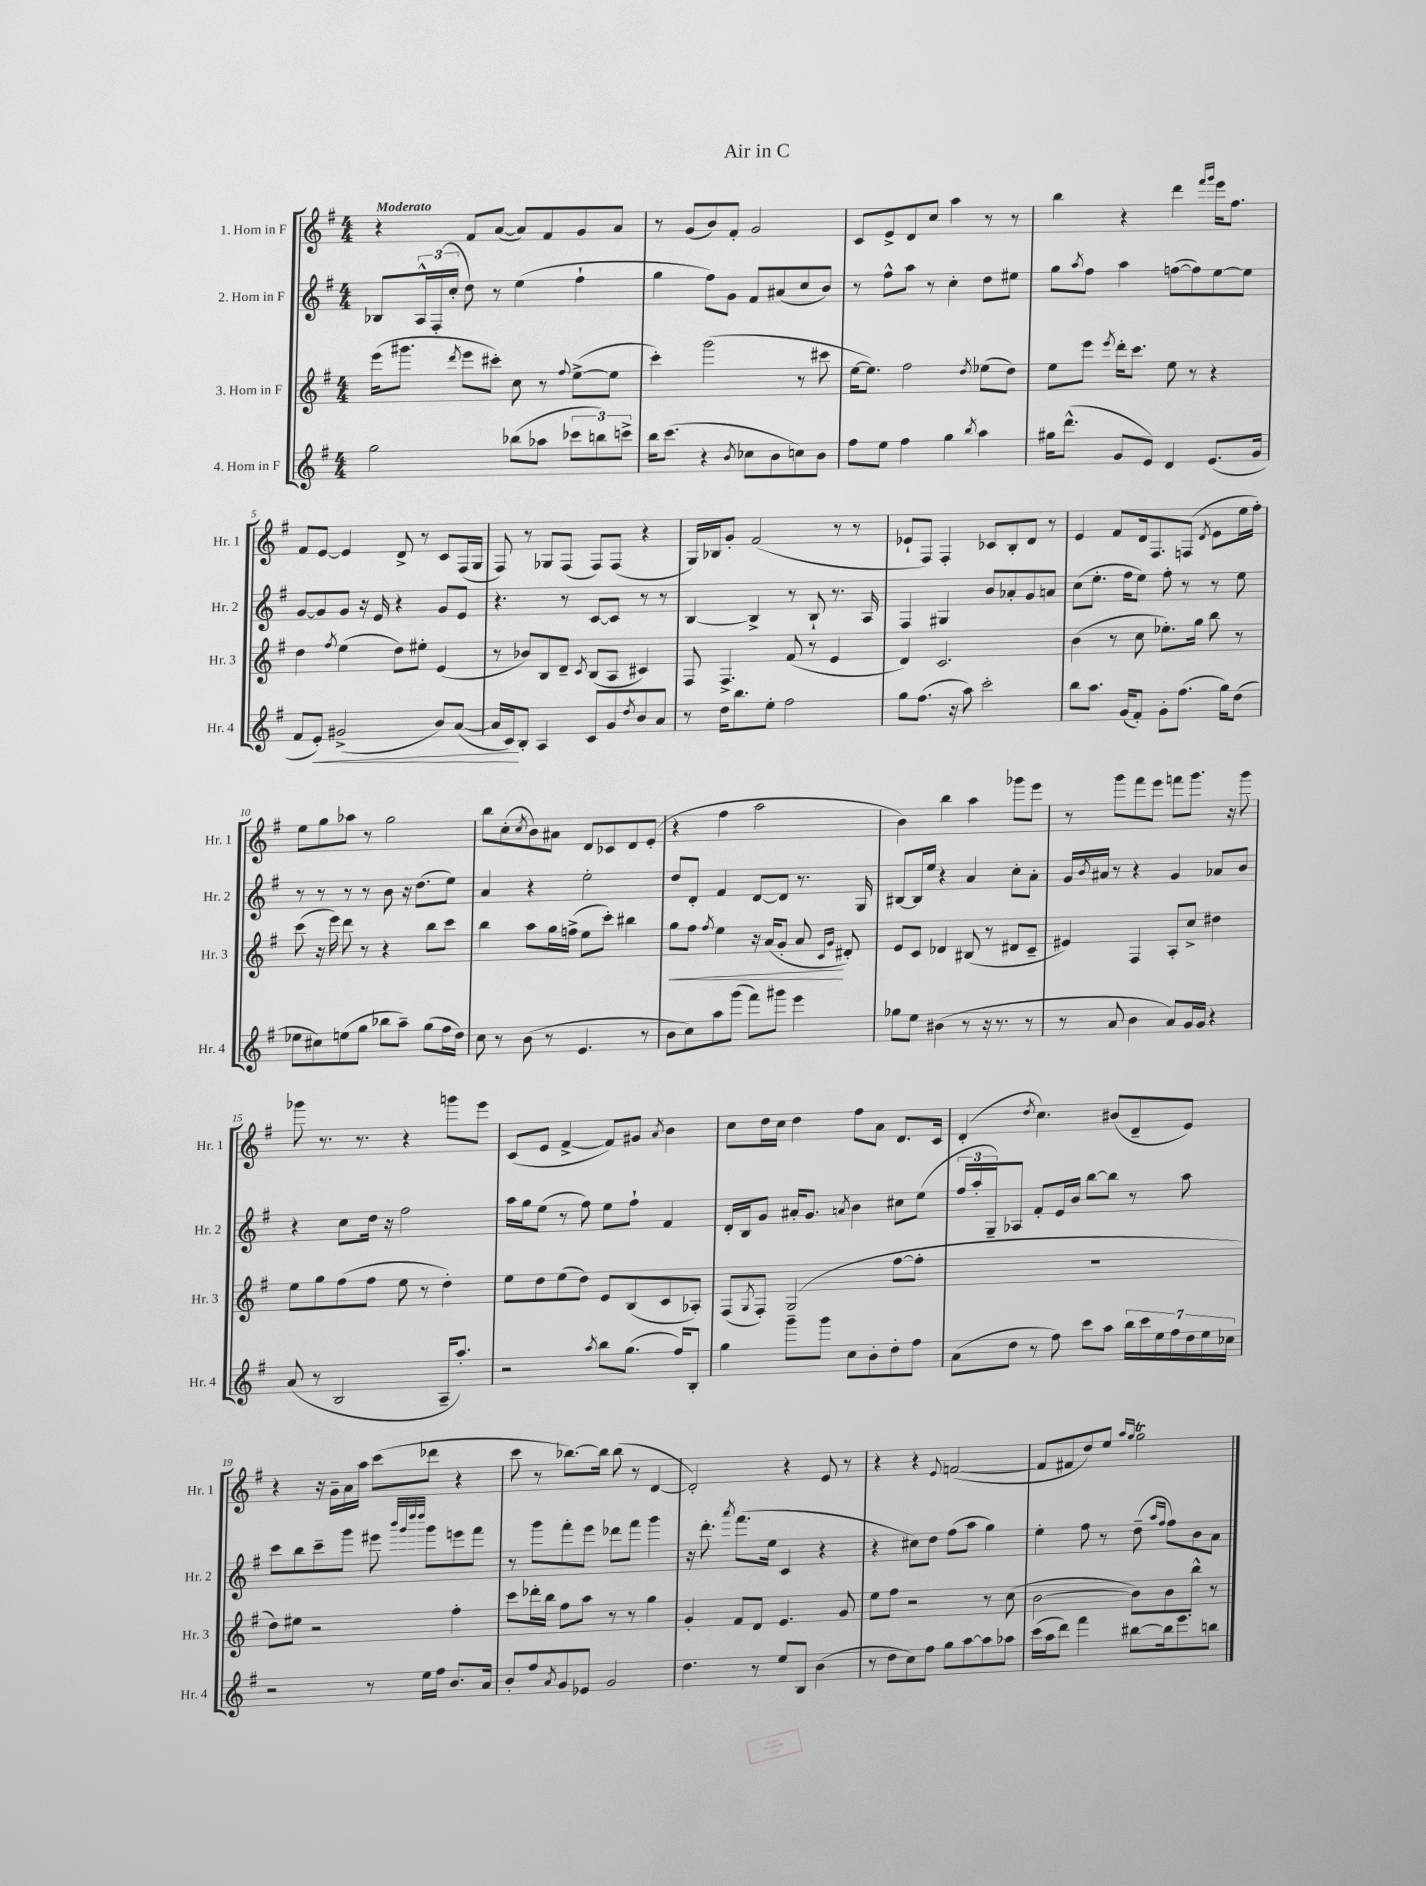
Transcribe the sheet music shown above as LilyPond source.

\header { title = "Air in C" }
<<
\new StaffGroup <<
\new Staff = "s0" \with { instrumentName = "1. Horn in F" shortInstrumentName = "Hr. 1" } {
    \clef treble \key g \major \numericTimeSignature \time 4/4 \tempo "Moderato"
    r4 fis'8 a'8~( a'8) fis'8 g'8 a'8 |
    r8 g'8( b'8) fis'8-. g'2 |
    c'8 e'8-> d'8 c''8 a''4 r8 r8 |
    b''4 r4 d'''4 \grace { fis'''16 g'''16 } e'''16 fis''8. |
    fis'8 e'8~ e'4 d'8-> r8 c'8 fis16( g16 |
    fis8) r8 ges8 fis8( fis8) fis8( r4 |
    g16) bes16 g'8-. fis'2( r8 r8 |
    ees'8-! fis8) fis4-. ces'8 b8-. d'8 r8 |
    e'4 fis'8 d'16 fis8. f8( \acciaccatura { d'8 } e'8 e''16 fis''16-.) |
    e''8 g''8 aes''8 r8 g''2 |
    b''8 c''8-.( \acciaccatura { c''8 } b'8) ais'8 d'8 ces'8 d'8 e'8-.( |
    r4 fis''4 a''2 |
    b'4) b''4 a''4 ges'''8 e'''8 |
    r8 g'''8 fis'''8 e'''8 f'''8 g'''8. r16 g'''8 |
    ges'''8 r8. r8. r4 g'''8 e'''8 |
    c'8( e'8 fis'4~-> fis'8) gis'8 \acciaccatura { a'8 } b'4 |
    c''8 d''16 c''16 d''4 fis''8 a'8 d'8. c'16 |
    d'4-.( \acciaccatura { d''8 } c''4.) bis'8( d'8-- e'8) |
    r4 r16 g'16-- a'16 a''16 c'''8( des'''8 r4 |
    c'''8 r8 bes''8.~) bes''16 bes''8( r8 d'4~ |
    d'2-.) r4 e'8 r8 |
    r4 r4 \appoggiatura { e'8 } f'2~( |
    f'8 fis'8 d''8) e''8 \grace { a''16 g''16 } g''2\trill \bar "|." |
}
\new Staff = "s1" \with { instrumentName = "2. Horn in F" shortInstrumentName = "Hr. 2" } {
    \clef treble \key g \major \numericTimeSignature \time 4/4
    bes8 \tuplet 3/2 { a16-^ fis16-.( c''16-. } d''8) r8 e''4( fis''4-! |
    g''4 fis''8) g'8 fis'8 ais'8( c''8 b'8) |
    r8 fis''8-^ a''8 r8 c''4-. d''8 eis''8 |
    g''8 \acciaccatura { a''8 } fis''8 a''4 f''8~( f''8) e''8~ e''8 |
    g'8~ g'8 g'8 r16 e'16 r4 g'8 e'8 |
    r4. r8 c'8~ c'8 r8 r8 |
    b4~ b4-> r8 b8-! r8. a16 |
    fis4 gis4 b'8 aes'8-. g'8 a'8 |
    c''8( e''8.-. fis''16 e''8) fis''8-. r8 r8 e''8 |
    r8 r8 r8 r8 b'8 r16 d''8.( e''8) |
    a'4 r4 e''2-. |
    d''8 d'8-. fis'4 d'8~ d'8 r8. g16 |
    bis8~ bis16 e''16 r4 a'4 c''8-. a'8-. |
    g'16 \acciaccatura { b'8 } ais'16 r8 r4 g'4 aes'8 b'8 |
    r4 c''8 d''16 r16 fis''2 |
    a''16 g''16 e''8( r8 fis''8) e''8 fis''8-! fis'4 |
    d'16-. b16 g'8 ais'16-. g'8. \acciaccatura { a'8 } b'4 cis''8 e''8( |
    \tuplet 3/2 { fis''16 a''16-. g16--) } aes8 fis'8-. e'16 b'16 b''8~ b''8 r8 a''8 |
    c'''8 b''8 c'''8-- g'''8 eis'''8 \grace { b'''32 g'''32 d''''32 d''''32 } g'''8 e'''8 fis'''8 |
    r8 g'''8 fis'''8-. e'''8 des'''8 fis'''8 g'''4 |
    r16 d'''8.-. \acciaccatura { a'''8 } fis'''8.( e''16 c'4 r4 |
    r4 cis''8) d''8 fis''8( a''8 g''4) |
    e''4-. fis''8 r8 d''8--( \grace { a''16 fis''16 } fis''8) b'8 a'8 \bar "|." |
}
\new Staff = "s2" \with { instrumentName = "3. Horn in F" shortInstrumentName = "Hr. 3" } {
    \clef treble \key g \major \numericTimeSignature \time 4/4
    e'''16( gis'''8. \acciaccatura { d'''8 } e'''8 cis'''8-.) c''8 r8 \appoggiatura { fis''8 } e''8~->( e''8 |
    c'''4-.) g'''2( r8 cis'''8 |
    e''16~ e''8.) fis''2 \acciaccatura { d''8 } ees''8( d''8) |
    e''8 e'''8 \acciaccatura { e'''8 } d'''16-. c'''8. e''8 r8 r4 |
    d''4 \acciaccatura { fis''8 } e''4( d''8) eis''8-. e'4( |
    r8 bes'8) b8 d'8-- \acciaccatura { c'8 } b8( a8 cis'4) |
    fis8 fis4.-> fis'8( r8 e'4 |
    d'4) c'2. |
    b'4( r8 c''8 ees''8.-.) g''16 b''8 r8 |
    c'''8( r16 e'''16) d'''8 r8 r4 b''8 c'''8 |
    b''4 a''8 g''16 f''16->( e''8 c'''8-.) bis''4 |
    g''8\< fis''8 \acciaccatura { fis''8 } e''4 r16 a'16( g'8-. a'8\! \grace { c'16 g'16 } dis'8-.) |
    e'8 c'8 des'4 bis8( r8 dis'8 c'8-- |
    eis'4) fis4 a8-. c''8-> dis''4 |
    e''8 g''8 fis''8( fis''8 e''8 r8 d''4-.) |
    e''8 d''8 e''8( d''8) e'8 b8( c'8 aes8-.) |
    fis8( \acciaccatura { g8 } fis8-.) g2( fis''8~ fis''8-. |
    R1 |
    d''8) eis''8 r2 fis''4-. |
    c'''8 des'''16-. b''16 fis''8 a''8 r8 r8 g''4 |
    g'4-. fis'8 d'8 e'4. g'8 |
    e''8 fis''8 r2 r8 c''8( |
    b'2~ b'8) b'8 b''8-^ r8 \bar "|." |
}
\new Staff = "s3" \with { instrumentName = "4. Horn in F" shortInstrumentName = "Hr. 4" } {
    \clef treble \key g \major \numericTimeSignature \time 4/4
    g''2 bes''8( aes''8 \tuplet 3/2 { ces'''8 b''8) c'''8-> } |
    b''16 c'''8.( r4 \acciaccatura { b'8 } ces''8 b'8 c''8) b'8 |
    fis''8 e''8 fis''4 g''4 \acciaccatura { b''8 } a''4 |
    gis''16 d'''8.-^( g'8 e'8) d'4 e'8.( g'16 |
    fis'8 e'8-.\<) gis'2->( b'8) a'8~( |
    a'16 c'16\!) b8-. a4 c'8 g'8 \acciaccatura { d''8 } b'8 a'8 |
    r8 d''16 b''8. e''8-. fis''2 |
    g''8 fis''8.( r16 a''8) c'''2-. |
    b''8 a''8. g'16( fis'8-.) g'8-. fis''8.( g''16) d''8( |
    ees''8 cis''8) e''8( g''8 bes''8 a''8--) g''8( fis''16 d''16) |
    c''8 r8 b'8( r8 e'4. r8 |
    b'8 c''8) a''8 g'''8( fis'''8) gis'''8 e'''4 |
    ges''8 e''8 bis'4( r8 r16 r8. r8 |
    r8 a'8 b'4 a'8) g'16 g'16 r4 |
    a'8( r8 b2 a16-- a''8.-.) |
    r2 \acciaccatura { a''8 } b''8 g''8.( fis''16) b8-. |
    g''4 g'''8-- g'''8 c''8 b'8-. d''8-. fis''8 |
    a'8( d''8 r8 fis''8) c'''8 a''8 \tuplet 7/4 { b''16 c'''16 e''16 fis''16 d''16 e''16 ces''16 } |
    r2 r8 e''16 fis''16 b'8. a'16 |
    b'8-. fis''8 \acciaccatura { a'8 } g'8 ees'8 g'2 |
    d''4. r8 e''8 b8 b'4( |
    r8 d''8 c''8) fis''8 g''8 a''8~ a''8 aes''8 |
    c'''16( a''16 d'''8) fis'''4 bis''8~ bis''16 e'''8. b''8 \bar "|." |
}
>>
>>
